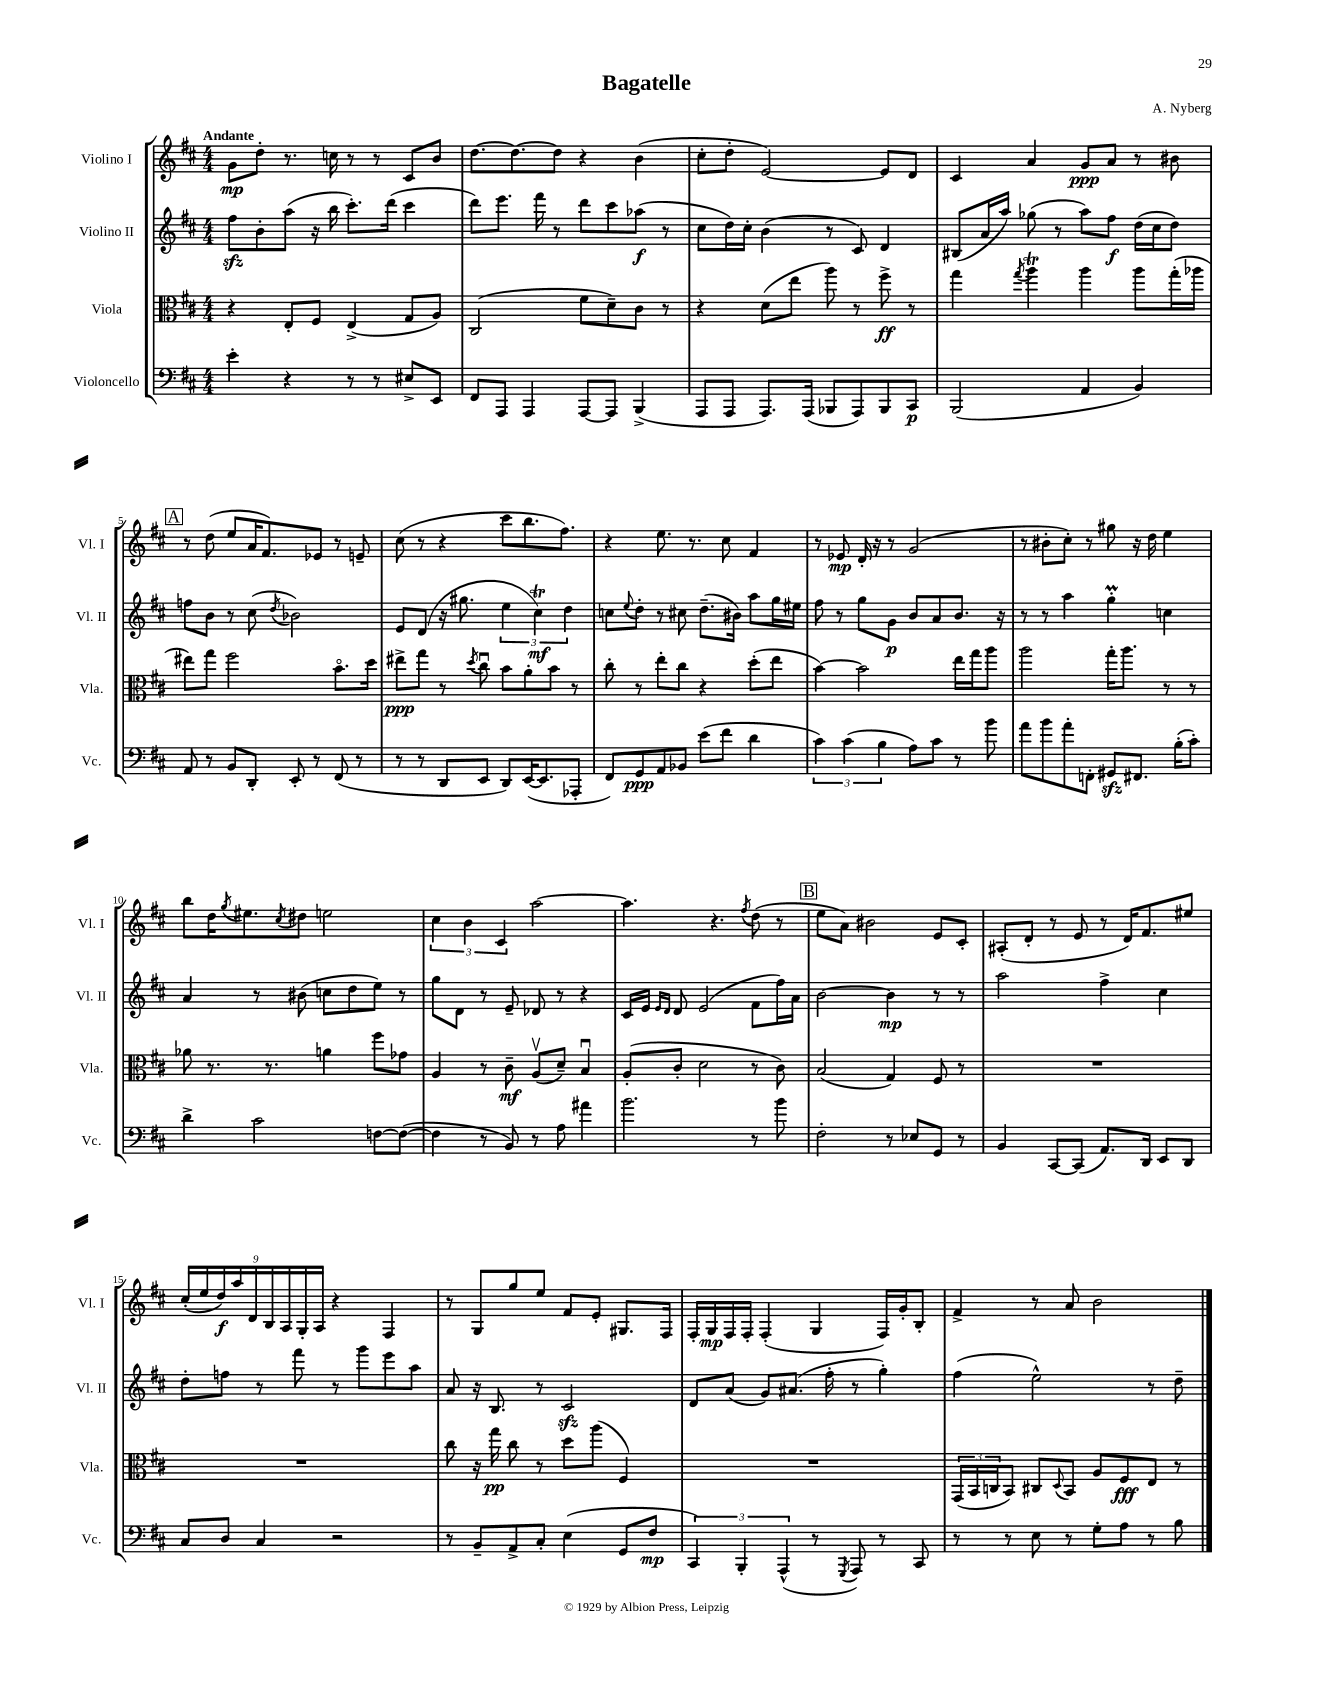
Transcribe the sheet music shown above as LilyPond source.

\header { title = "Bagatelle" composer = "A. Nyberg" }
<<
\new StaffGroup <<
\new Staff = "s0" \with { instrumentName = "Violino I" shortInstrumentName = "Vl. I" } {
    \clef treble \key d \major \numericTimeSignature \time 4/4 \tempo "Andante"
    g'8\mp d''8-. r8. c''16 r8 r8 cis'8 b'8 |
    d''8.~ d''8.~ d''8 r4 b'4( |
    cis''8-. d''8-. e'2~) e'8 d'8 |
    cis'4 a'4 g'8\ppp a'8 r8 bis'8 |
    \mark \markup { \box "A" } r8 d''8( e''8 a'16 fis'8.) ees'8 r8 e'8-- |
    cis''8( r8 r4 cis'''8 b''8. fis''8.) |
    r4 e''8. r8. cis''8 fis'4 |
    r8 ees'8\mp d'16-. r16 r8 g'2( |
    r8 bis'8-. cis''8-.) r8 gis''8 r16 d''16 e''4 |
    b''8 d''16 \acciaccatura { g''8 } eis''8. \acciaccatura { cis''8 } dis''8 e''2 |
    \tuplet 3/2 { cis''4 b'4 cis'4 } a''2~ |
    a''4. r4. \acciaccatura { fis''8 } d''8( r8 |
    \mark \markup { \box "B" } e''8 a'8) bis'2 e'8 cis'8-. |
    ais8-.( d'8-. r8 e'8 r8 d'16) fis'8. eis''8 |
    \tuplet 9/8 { cis''16-.( e''16 d''16\f) a''16 d'16 b16 a16 g16-. a16 } r4 fis4 |
    r8 g8 g''8 e''8 fis'8 e'8-. gis8. fis16 |
    fis16-. g16\mp fis16 fis16-. fis4-.( g4 fis16) g'16-. b8-. |
    fis'4-> r8 a'8 b'2 \bar "|." |
}
\new Staff = "s1" \with { instrumentName = "Violino II" shortInstrumentName = "Vl. II" } {
    \clef treble \key d \major \numericTimeSignature \time 4/4
    fis''8\sfz b'8-. a''8( r16 b''16 cis'''8.-.) d'''16( cis'''4 |
    d'''8) e'''8. fis'''16 r8 d'''8 cis'''8 aes''8\f( r8 |
    cis''8 d''16) cis''16-. b'4( r8 cis'8) d'4 |
    bis8( a'16 a''16) ges''8( r8 a''8) fis''8\f d''16( cis''16 d''8) |
    \mark \markup { \box "A" } f''8 b'8 r8 cis''8( \acciaccatura { d''8 } bes'2) |
    e'8 d'8( r16 gis''8. \tuplet 3/2 { e''4 cis''4\trill\mf) d''4 } |
    c''8 \appoggiatura { e''8 } d''8-. r8 cis''8 d''8.--( bis'16) a''8 g''16 eis''16 |
    fis''8 r8 g''8 g'8\p b'8 a'8 b'8. r16 |
    r8 r8 a''4 g''4-.\prall c''4 |
    a'4 r8 bis'8( c''8 d''8 e''8) r8 |
    g''8 d'8 r8 e'8-- des'8 r8 r4 |
    cis'16 e'16 \grace { e'16 d'16 } d'8 e'2( fis'8 fis''16) a'16 |
    \mark \markup { \box "B" } b'2~ b'4\mp r8 r8 |
    a''2 fis''4-> cis''4 |
    d''8-. f''8 r8 fis'''8 r8 g'''8 e'''8 a''8 |
    a'8 r16 b8. r8 cis'2\sfz |
    d'8 a'8( g'8) ais'8.( fis''16-. r8 g''4-.) |
    fis''4( e''2-^) r8 d''8-- \bar "|." |
}
\new Staff = "s2" \with { instrumentName = "Viola" shortInstrumentName = "Vla." } {
    \clef alto \key d \major \numericTimeSignature \time 4/4
    r4 e8-. fis8 e4->( g8 a8) |
    cis2( fis'8 d'8--) cis'8 r8 |
    r4 d'8( e''8 a''8) r8 fis''8->\ff r8 |
    g''4 \acciaccatura { g''8 } a''4\trill a''4 a''8 g''16-.( aes''16 |
    \mark \markup { \box "A" } eis''8) g''8 fis''2 b'8.\flageolet d''16 |
    eis''8->\ppp g''8 r8 \acciaccatura { d''8 } cis''8\downbow b'8 a'8-. b'8 r8 |
    cis''8-. r8 e''8-. cis''8 r4 d''8-.( e''8 |
    b'4~) b'2 e''16 g''16 a''8 |
    a''2 g''16-. a''8. r8 r8 |
    aes'8 r8. r8. a'4 fis''8 ges'8 |
    a4 r8 cis'8--\mf a8\upbow( d'8--) b4\downbow |
    a8-.( cis'8-. d'2 r8 cis'8) |
    \mark \markup { \box "B" } b2( g4) fis8 r8 |
    R1 |
    R1 |
    cis''8 r16 g''16\pp cis''8 r8 d''8 a''8( fis4) |
    R1 |
    \tuplet 3/2 { g,16( b,16 c16 } b,8) cis8 \appoggiatura { d8 } b,8 a8 fis8\fff e8 r8 \bar "|." |
}
\new Staff = "s3" \with { instrumentName = "Violoncello" shortInstrumentName = "Vc." } {
    \clef bass \key d \major \numericTimeSignature \time 4/4
    e'4-. r4 r8 r8 eis8-> e,8 |
    fis,8 a,,8 a,,4 a,,8~ a,,8 b,,4->( |
    a,,8 a,,8 a,,8.) a,,16( bes,,8 a,,8) bes,,8 cis,8\p |
    b,,2( a,4 b,4) |
    \mark \markup { \box "A" } a,8 r8 b,8 d,8-. e,8-. r8 fis,8( r8 |
    r8 r8 d,8 e,8 d,8) e,16~( e,8. aes,,8-. |
    fis,8) g,8\ppp a,8 bes,8 e'8( fis'8 d'4 |
    \tuplet 3/2 { cis'4) cis'4( b4 } a8) cis'8 r8 b'8 |
    a'8 b'8 a'8-. f,8-. gis,8\sfz fis,8. b16-.( cis'8-.) |
    d'4-> cis'2 f8~ f8~( |
    f4 r8 b,8) r8 a8 ais'4 |
    b'2. r8 b'8 |
    \mark \markup { \box "B" } fis2-. r8 ees8 g,8 r8 |
    b,4 cis,8~ cis,8( a,8.) d,16 e,8 d,8 |
    cis8 d8 cis4 r2 |
    r8 b,8-- a,8-> cis8-. e4( g,8 fis8\mp |
    \tuplet 3/2 { cis,4) b,,4-. a,,4-^( } r8 \acciaccatura { g,,8 } a,,8) r8 cis,8 |
    r8 r8 e8 r8 g8-. a8 r8 b8 \bar "|." |
}
>>
>>
